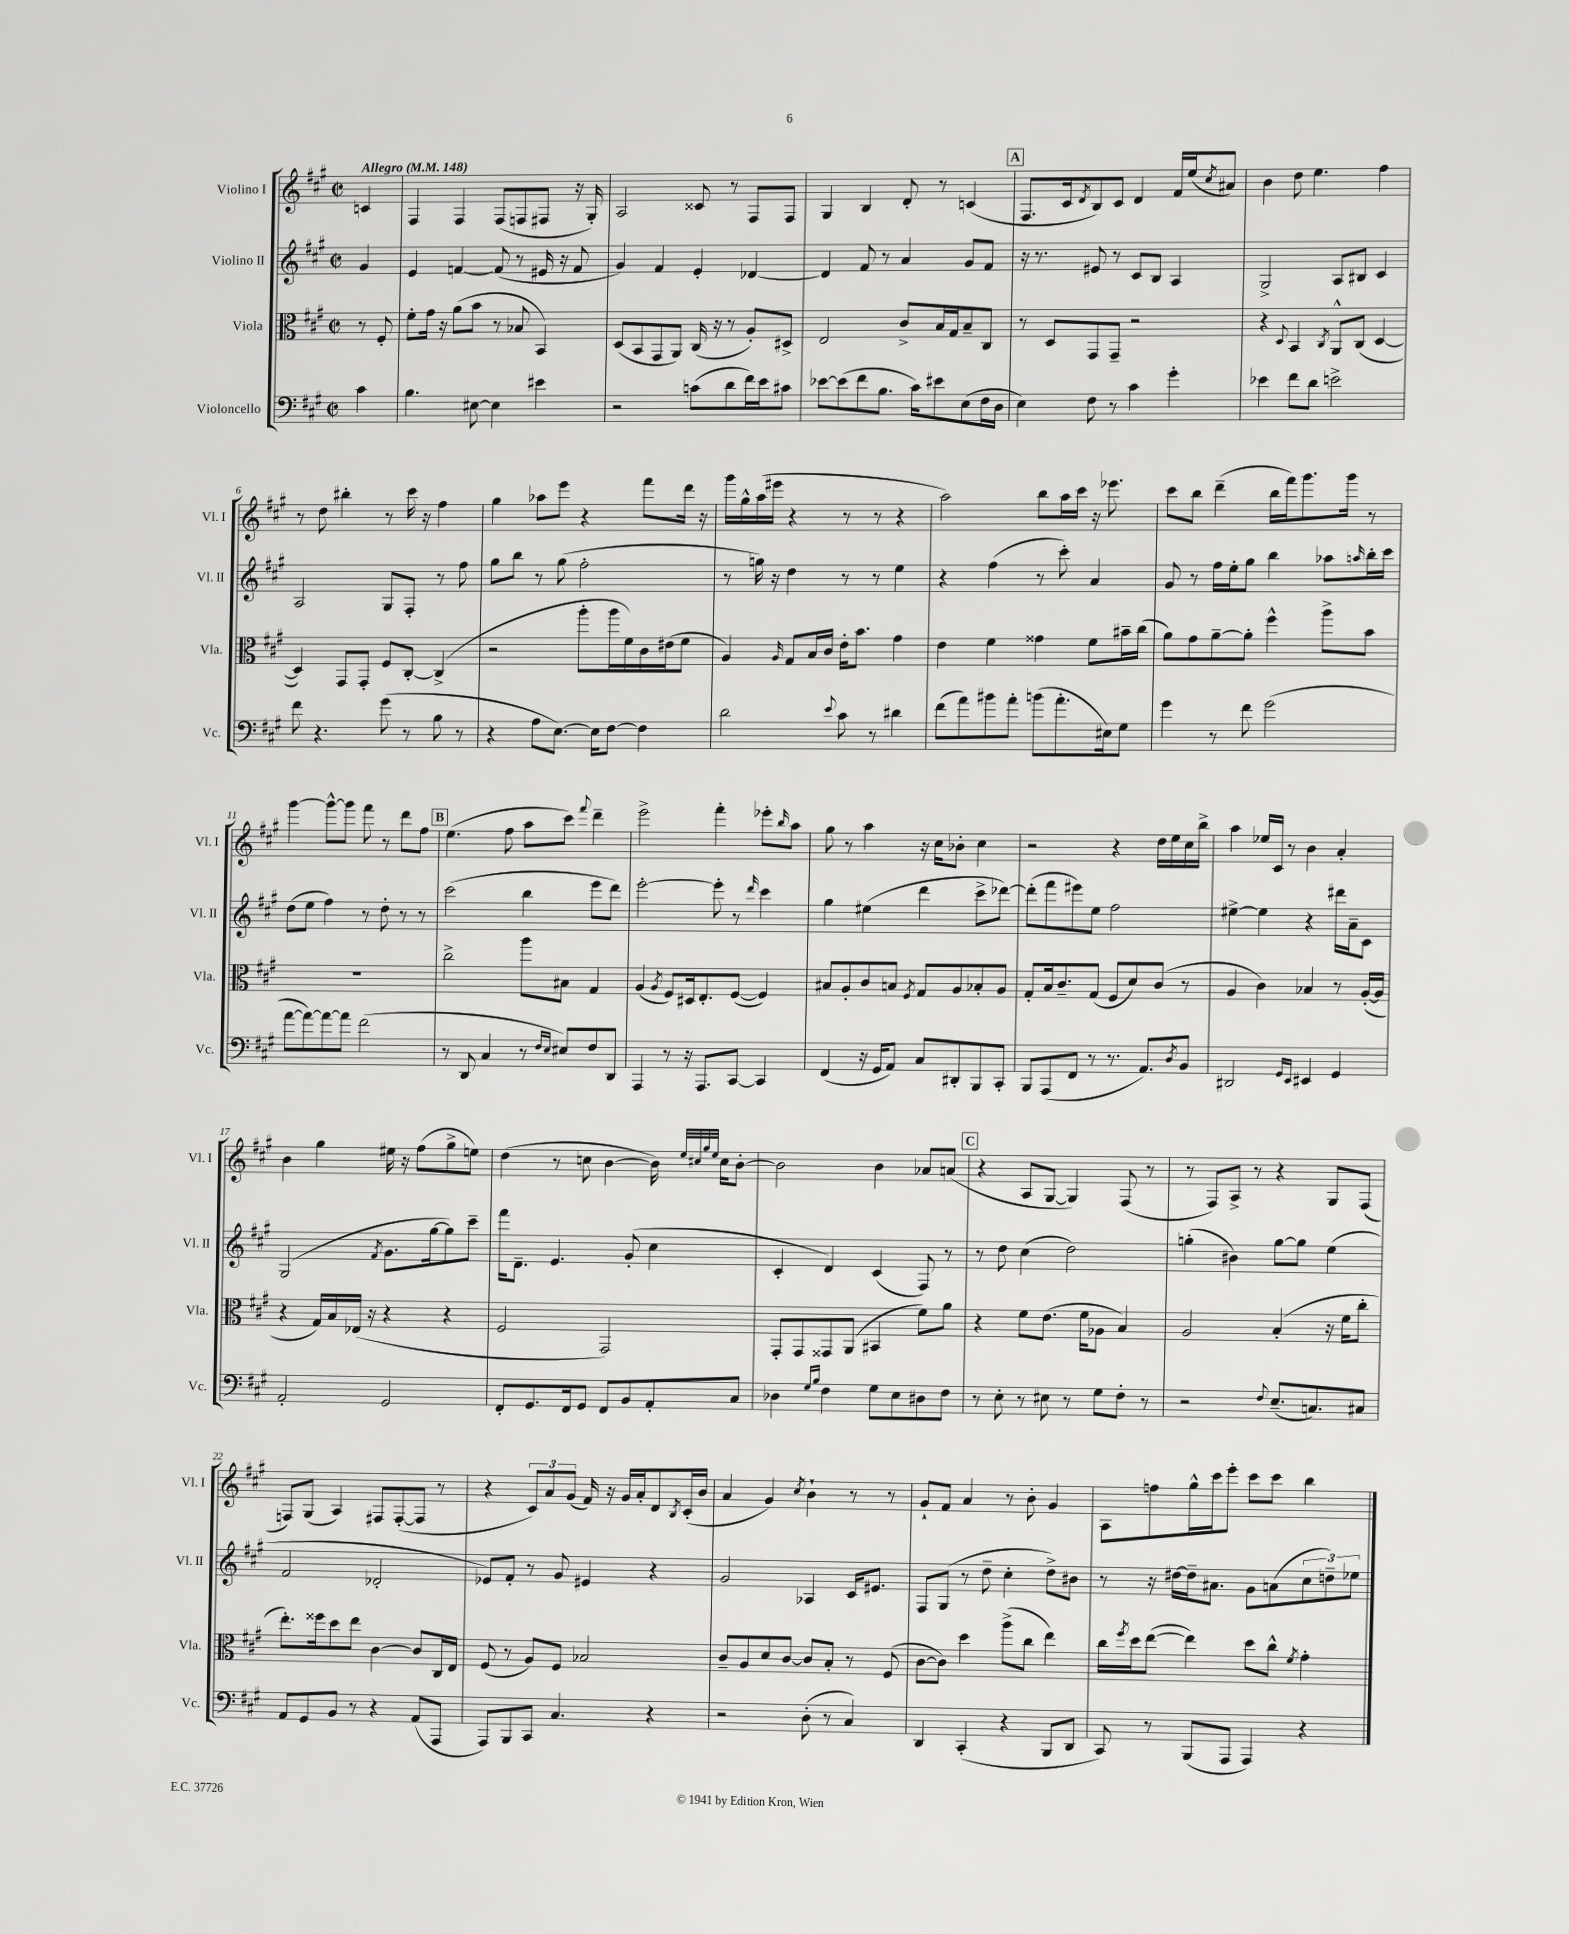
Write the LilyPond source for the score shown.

<<
\new StaffGroup <<
\new Staff = "s0" \with { instrumentName = "Violino I" shortInstrumentName = "Vl. I" } {
    \clef treble \key a \major \defaultTimeSignature \time 2/2 \partial 4 \tempo "Allegro" 4 = 148
    c'4 |
    fis4 fis4 fis8( f8 fis8 r16 gis16-.) |
    a2 cisis'8 r8 fis8 fis8 |
    gis4 b4 d'8-. r8 c'4( |
    \mark \markup { \box "A" } fis8. cis'16 \acciaccatura { d'8 } b8) cis'8 d'4 fis'16 e''16( \acciaccatura { cis''8 } ais'8) |
    b'4 d''8 e''4. fis''4 |
    r8 d''8 bis''4-. r8 cis'''16 r16 fis''4 |
    gis''4 aes''8 e'''8 r4 fis'''8 d'''16 r16 |
    gis'''16 gis''16-^ a''16( eis'''16 r4 r8 r8 r4 |
    a''2) b''8 a''16 cis'''16 r16 ees'''8. |
    cis'''8 b''8 d'''4--( b''16 fis'''16) gis'''8. gis'''16 r8 |
    gis'''4~ gis'''8~-^ gis'''8 fis'''8 r8 d'''8 fis''8 |
    \mark \markup { \box "B" } e''4.( fis''8 a''8 cis'''8) \appoggiatura { fis'''8 } d'''4-- |
    e'''2-> fis'''4-. ees'''8-. \grace { b''16 } a''8 |
    gis''8 r8 a''4 r16 cis''16 bes'8-. cis''4 |
    r2 r4 d''16 e''16 cis''16 b''16-> |
    a''4 ees''16 cis'16 r8 b'4 a'4-. |
    b'4 gis''4 eis''16 r16 fis''8( gis''8-> e''8) |
    d''4( r8 c''8 b'4~ b'16) \grace { e''32 cis''32 gis''32 e''32 } cis''16 b'8~-. |
    b'2 b'4 aes'8 a'8( |
    \mark \markup { \box "C" } r4 a8 gis8~ gis4) fis8( r8 |
    r8 fis8) a8-> r8 r4 gis8 fis8( |
    f8) gis8( a4) fis8 fis8~-.( fis8 r8 |
    r4 \tuplet 3/2 { cis'8) a'8 gis'8( } fis'16) r16 gis'16 a'16-. d'8 \acciaccatura { b8 } cis'16-.( b'16 |
    a'4 gis'4) \acciaccatura { cis''8 } b'4-! r8 r8 |
    gis'8-! fis'8 a'4 r8 b'8-. gis'4 |
    a8 f''8 gis''16-^ cis'''16 e'''8-. cis'''8 cis'''8 b''4 \bar "|." |
}
\new Staff = "s1" \with { instrumentName = "Violino II" shortInstrumentName = "Vl. II" } {
    \clef treble \key a \major \defaultTimeSignature \time 2/2 \partial 4
    gis'4 |
    e'4 f'4~ f'8( r8 eis'16 r16 f'8 |
    gis'4) fis'4 e'4-. des'4~ |
    des'4 fis'8 r8 a'4 gis'8 fis'8 |
    \mark \markup { \box "A" } r16 r8. eis'8 r8 cis'8 b8 a4 |
    gis2-> a8 bis8 cis'4 |
    a2 gis8 fis8-. r8 fis''8 |
    gis''8 b''8 r8 gis''8( fis''2-. |
    r8 g''16) r16 d''4 r8 r8 e''4 |
    r4 fis''4( r8 cis'''8-.) a'4 |
    gis'8 r8 fis''16 e''16-. gis''8 b''4 aes''8 \grace { a''16 } b''16-. cis'''16 |
    d''8( e''8 fis''4) r8 d''8-. r8 r8 |
    \mark \markup { \box "B" } cis'''2( b''4 e'''8 d'''8) |
    e'''2~-. e'''8-. r8 \grace { d'''16 } cis'''4 |
    gis''4 eis''4( d'''4 cis'''8-> des'''8~) |
    des'''8-.( fis'''8 eis'''8) e''8 fis''2 |
    eis''4~-> eis''4 r4 dis'''16 a'16-- cis'8 |
    gis2( \acciaccatura { fis'8 } gis'8. gis''16~ gis''8) cis'''8-- |
    fis'''16 d'8.-- e'4. gis'8-.( cis''4 |
    cis'4-. d'4) cis'4( fis8) r8 |
    \mark \markup { \box "C" } r8 d''8 cis''4( d''2) |
    g''4-.( bis'4) g''8~ g''8 e''4( |
    fis'2 des'2-. |
    ees'8) fis'8-. r8 gis'8 eis'4 r4 |
    gis'2 aes4 cis'16 eis'8. |
    fis8 gis8( r8 d''8-- cis''4-. d''8->) bis'8 |
    r8 r16 dis''16~ dis''16-- ais'8. gis'8 a'8( \tuplet 3/2 { cis''8 d''8--) ees''8 } \bar "|." |
}
\new Staff = "s2" \with { instrumentName = "Viola" shortInstrumentName = "Vla." } {
    \clef alto \key a \major \defaultTimeSignature \time 2/2 \partial 4
    r8 fis8-. |
    fis'8-. gis'16 r16 a'8( b'8 r8 bes8 b,4) |
    d8( b,8 gis,8 a,8) cis16( r16 r8 a8-.) dis8-> |
    e2 cis'8-> b16 gis16 b8-- cis8 |
    \mark \markup { \box "A" } r8 d8 gis,8 gis,8-- r2 |
    r4 \appoggiatura { d8 } b,4 \acciaccatura { cis8 } a,8-^ cis8( d4~ |
    d4) gis,8 gis,8-. fis8 cis8~-. cis4->( |
    r2 a''8-. a''16 fis'16) cis'16 eis'16( fis'8 |
    a4) \grace { a16 } gis8 b16 cis'16 e'16-. b'8. gis'4 |
    e'4 fis'4 gisis'4 fis'8 bis'16-- cis''16( |
    a'8) gis'8 a'8~-- a'8-. fis''4-^ a''8-> b'8 |
    R1 |
    \mark \markup { \box "B" } cis''2-> a''8 bis8 gis4 |
    a4( \acciaccatura { a8 } fis8) dis16 e8.-. fis8~( fis4) |
    bis8 a8-. cis'8 b8 \acciaccatura { fis8 } gis8 a8 bes8-. a8 |
    gis8-. b16 cis'8.-- gis8( fis8 d'8) cis'8( r8 |
    a4 cis'4) bes4 r8 a16~-.( a16 |
    r4 gis16) b16 ees16( r16 r4 r4 |
    fis2 gis,2) |
    gis,8-. gis,8 gisis,8 a,8( bis,4 fis'8) a'8 |
    \mark \markup { \box "C" } r4 fis'8 e'8.( fis'16 aes8 b4) |
    a2 b4-.( r16 fis'16 cis''8-. |
    e''8.-.) fisis''16 d''8 e''8 cis'4~ cis'8 cis16 e16 |
    fis8( r8 a8) fis8 bes2 |
    cis'8-- a8 d'8 cis'8~ cis'8 b8-. r8 fis8( |
    cis'8~ cis'8) d''4 a''8->( cis''8 e''4) |
    cis''16 \acciaccatura { fis''8 } d''16 e''8~( e''4) d''8 cis''8-^ \acciaccatura { fis'8 } gis'4-. \bar "|." |
}
\new Staff = "s3" \with { instrumentName = "Violoncello" shortInstrumentName = "Vc." } {
    \clef bass \key a \major \defaultTimeSignature \time 2/2 \partial 4
    cis'4 |
    b4. eis8~ eis4 eis'4 |
    r2 c'8( d'8 fis'16) e'16 cis'8 |
    ees'8~ ees'8( fis'8 b8. cis'16) eis'8 e8( fis16 d16 |
    \mark \markup { \box "A" } e4) fis8 r8 cis'4 gis'4-. |
    ees'4 fis'8 d'8 e'2-> |
    fis'8 r4. gis'8( r8 b8 r8 |
    r4 a8 e8.~) e16 fis8~ fis4 |
    d'2 \appoggiatura { e'8 } cis'8 r8 dis'4 |
    fis'8( a'8) bis'8 a'8-. b'8( a'8.-. eis16) gis8 |
    gis'4 r8 fis'8 gis'2( |
    a'8~ a'8~) a'8~ a'8 fis'2( |
    \mark \markup { \box "B" } r8 d,8 cis4 r8 \grace { fis16 e16 } eis8) fis8 d,8 |
    a,,4 r8 r16 a,,8. cis,8~ cis,4 |
    fis,4( r16 gis,16 a,8) cis8 dis,8-. b,,8 cis,8-. |
    b,,8 a,,8( fis,8 r8 r8. a,8.) \acciaccatura { d8 } b,8 |
    dis,2 \grace { gis,16 e,16 } eis,4 gis,4 |
    a,2-. gis,2 |
    fis,8-. gis,8. fis,16 gis,8 fis,8 b,8 a,8-. cis8 |
    des4 \grace { gis16 b16 } fis4 gis8 e8 dis8 fis8 |
    \mark \markup { \box "C" } r8 e8-. r8 eis8 r8 gis8 fis8-. r8 |
    r2 \appoggiatura { fis8 } e8.--( c8.) cis8 |
    a,8 gis,8 b,8 r8 r4 a,8( a,,8 |
    a,,8) b,,8 cis,8 cis4. r4 |
    r2 d8-.( r8 cis4) |
    d,4 cis,4-.( r4 b,,8 d,8 |
    cis,8) r8 b,,8( a,,8 a,,4) r4 \bar "|." |
}
>>
>>
